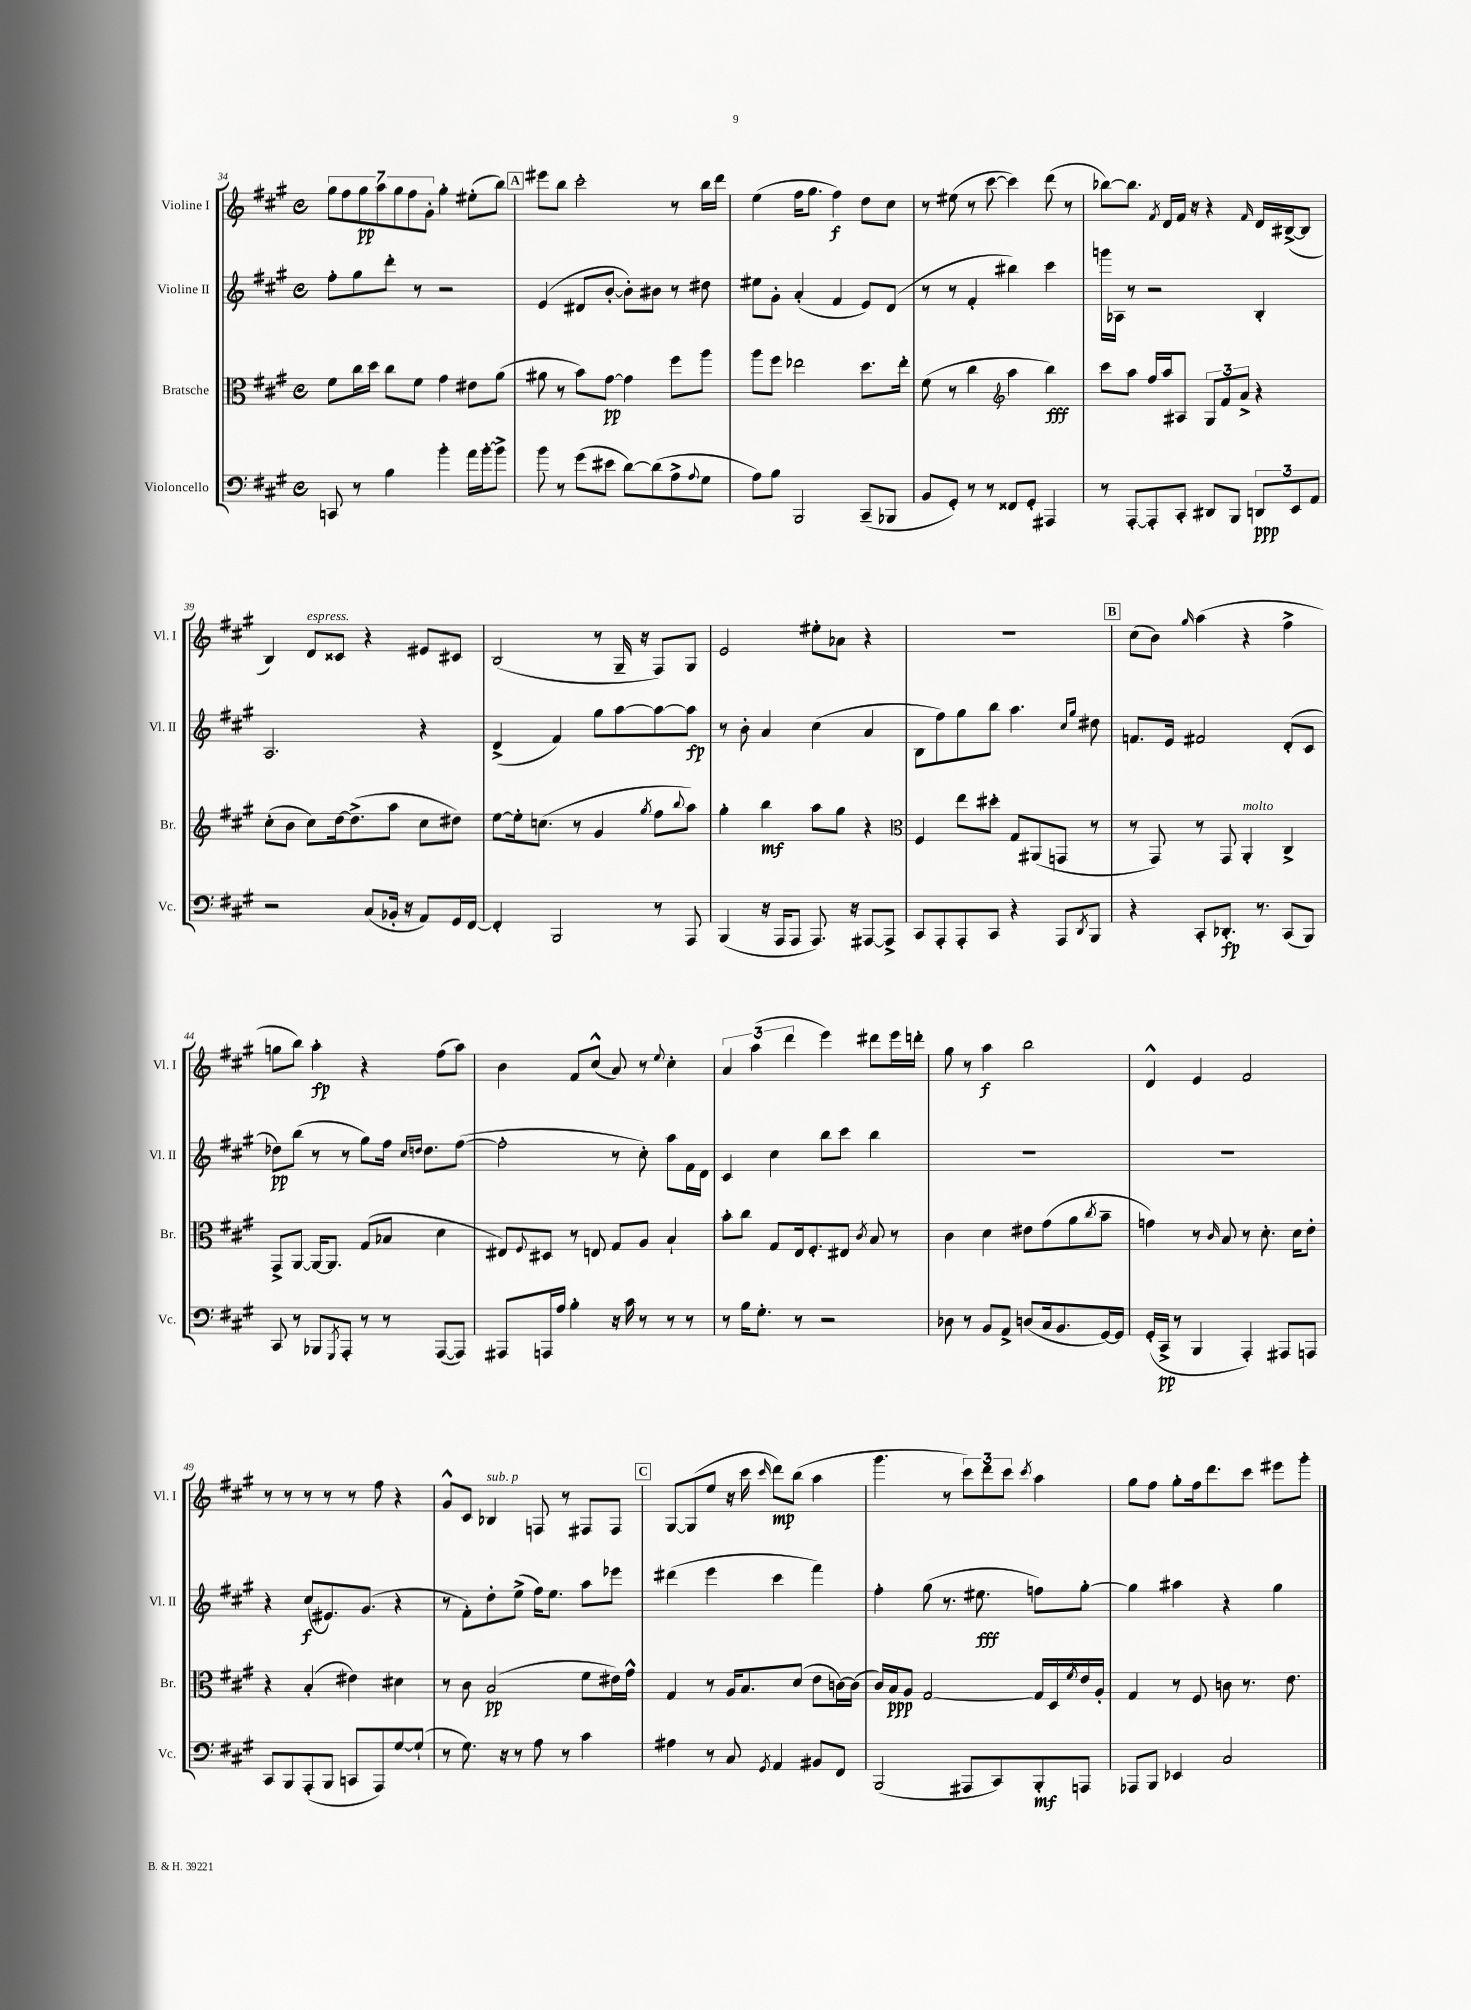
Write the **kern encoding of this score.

**kern	**kern	**kern	**kern
*staff4	*staff3	*staff2	*staff1
*clefF4	*clefC3	*clefG2	*clefG2
*k[f#c#g#]	*k[f#c#g#]	*k[f#c#g#]	*k[f#c#g#]
*M4/4	*M4/4	*M4/4	*M4/4
*met(c)	*met(c)	*met(c)	*met(c)
8CC/	8f#\L	8ff#'\L	14gg#\L
.	.	.	14ff#\
8r	16cc#\L	8gg#\	.
.	.	.	14gg#\
.	16dd\JJ	.	.
.	.	.	14aa\
4B\	8cc#\L	8ddd'\J	.
.	.	.	14gg#\
.	.	.	14ff#\
.	8f#\J	8r	.
.	.	.	14g#'\J
4b'\	4g#\	2r	4gg#'\
16a\LL	8e#\L	.	(8ee#'\L
[16b'\J	.	.	.
8b^\]J	(8a\J	.	8bb\J)
=	=	=	=
8b\	8a#\	(4e/	8eee#\L
8r	8r	.	8bb\J
(8g#\L	8b\L)	8d#/L	2ccc#'\
8e#\J	[8g#\J	[8b'/J	.
[8d\L)	4g#\]	8b'\]L)	.
(8d\]	.	8b#\J	.
8A^\	8ff#\L	8r	8r
8qqA/	.	.	.
8G#\J	8aa\J	8dd#\	16bb\LL
.	.	.	16ddd\JJ
=	=	=	=
8A\L)	8aa\L	8ee#\L	(4ee\
8B\J	8ff#\J	8g#'\J	.
2BBB/	2ee-\	(4a'/	16ff#\LK
.	.	.	8.gg#\J
.	.	4f#/	4ff#\)
(8CC#~/L	8.dd\L	8e/L)	8dd\L
8BBB-/J	.	(8d/J	8cc#\J
.	16ee-'\Jk	.	.
=	=	=	=
8BB/L	(8f#\	8r	8r
8GG#'/J)	8r	8r	(8ee#\
8r	4cc#\	4f#'/	8r
8r	.	.	[8ccc#\
*	*clefG2	*	*
8FF##/L	4aa\	4bb#\)	4ccc#\])
8GG#'/J	.	.	.
4AAA#/	4bb\)	4ccc#\	(8ddd\
.	.	.	8r
=	=	=	=
8r	8ccc#\L	16ggg\LL	[8bb-\L)
.	.	16A-\JJ	.
[8AAA'/L	8aa\J	8r	8.bb-\]J
8AAA'/]	16ff#/LL	2r	.
.	.	.	8qf#/
.	16aa/J	.	16d/LL
8CC#'/J	8A#/J	.	16f#/JJ
.	.	.	16r
8DD#/L	12G#/L	.	4r
.	12f#/	.	.
8BBB/J	.	.	.
.	12a^/J	.	.
.	.	.	16qqf#/
12DD/L	4r	4B'/	16d/LL
.	.	.	([16B#^/J
12EE/	.	.	.
.	.	.	8B#/]J
12AA/J	.	.	.
=	=	=	=
2r	(8cc#'\L	2.A/	4B/)
.	8b\J	.	.
.	8cc#\L)	.	8d/L
.	[16dd\k	.	8c##/J
.	(8.dd^\]	.	.
(8C#/L	.	.	4r
16BB-'/Jk	8aa\J	.	.
16r	.	.	.
8AA/L)	8cc#\L	4r	8e#/L
16GG#/L	8dd#\J)	.	8c#/J
[16FF#/JJ	.	.	.
=	=	=	=
4FF#'/]	[8ee\L	(4d^/	(2B/
.	16ee'\]k	.	.
.	(8.cc\J	.	.
2BBB/	.	4f#/)	.
.	8r	.	.
.	4g#/	8gg#\L	8r
.	.	[8aa\	16G#~/
.	.	.	16r
.	8qgg#/	.	.
8r	8ff#\L	8aa\_	8F#/L)
.	8qqbb/	.	.
8AAA/	8aa\J)	8aa\]J	8G#/J
=	=	=	=
(4BBB/	4gg#'\	8r	2e/
.	.	8b'\	.
16r	4bb\	4a/	.
16AAA/LK	.	.	.
8AAA/J	.	.	.
8.AAA/)	8aa\L	(4cc#\	8ee#'\L
.	8gg#\J	.	8a-\J
16r	.	.	.
[8AAA#/L	4r	4a/	4r
8AAA#^/]J	.	.	.
=	=	=	=
*	*clefC3	*	*
8CC#/L	4F#/	8B\L	1r
8AAA'/	.	8ff#\)	.
8AAA'/	8ee\L	8gg#\	.
8CC#/J	8dd#'\J	8bb\J	.
4r	8G#/L	4.aa\	.
.	(8AA#/	.	.
8AAA/L	8GG/J	.	.
.	.	16qqcc#/LL	.
8qDD/	.	16qqgg#/JJ	.
8BBB/J	8r	8dd#\	.
=	=	=	=
4r	8r	8.f/L	(8cc#\L
.	8GG#/)	.	8b\J)
.	.	16e/Jk	.
.	.	.	16qqgg#/
8CC#'/L	8r	2f#/	(4aa\
8.DD-'/J	8GG#/	.	.
.	4AA'/	.	4r
8.r	.	.	.
(8CC#/L	4C#^/	(8d'/L	4ff#^\
8BBB/J)	.	8c#/J	.
=	=	=	=
8CC#/	8GG#^/L	8dd-\L)	8gg\L
8r	[8AA/J	(8bb\J	8bb\J)
8BBB-/L	16AA/_LK	8r	4aa'\
.	8.AA/]J	.	.
8qGGG#/	.	.	.
8AAA'/J	.	8r	.
8r	(8G#/L	8gg#\L)	4r
8r	8B-/J	16ff#\Jk	.
.	.	16qqcc#/LL	.
.	.	16qqdd/JJ	.
.	.	8.dd\L	.
([8AAA/L	4d\	.	(8ff#\L
8AAA/]J)	.	([8ff#\J	8aa\J)
=	=	=	=
8AAA#/L	8E#/L)	2ff#'\]	4b\
.	8qqF#/	.	.
16AAA/L	8D#/J	.	.
16A/JJ	.	.	.
4B'\	8r	.	8f#/L
.	8E/	.	(8cc#^^/J
16r	8G#/L	8r	8a/)
16c#\	.	.	.
8r	8A/J	8cc#'\)	8r
.	.	.	8qqee/
8r	4B`/	8aa\L	4cc#'\
8r	.	16f#\L	.
.	.	16d\JJ	.
=	=	=	=
8r	8b'\L	4c#/	6a/
16B\LK	8cc#\J	.	.
.	.	.	(6aa\
8.G#'\J	.	.	.
.	8G#/L	4cc#\	.
.	.	.	6ddd\
8r	16E/k	.	.
.	8.F#'/	.	.
2r	.	8bb\L	4eee\)
.	8E#/J	8ccc#\J	.
.	8qc#/	.	.
.	8B/	4bb\	8ddd#\L
.	8r	.	16eee\L
.	.	.	16ddd'\JJ
=	=	=	=
8D-\	4c#\	1r	8gg#\
8r	.	.	8r
8BB/L	4d\	.	4aa\
8AA^/J	.	.	.
(8D/L	8e#\L	.	2bb\
16C#/k	(8g#\	.	.
8.BB/	.	.	.
.	8a\	.	.
.	8qcc#/	.	.
[16GG#/L)	8b~\J	.	.
16GG#/]JJ	.	.	.
=	=	=	=
(16GG#'/LL	4g\)	1r	4d^^/
16CC#^/JJ	.	.	.
8r	.	.	.
4BBB/	8r	.	4e/
.	16qqc#/	.	.
.	8B/	.	.
4AAA'/)	8r	.	2f#/
.	8.d'\	.	.
8AAA#/L	.	.	.
.	16d\LK	.	.
8AAA/J	8e'\J	.	.
=	=	=	=
8CC#/L	4r	4r	8r
8BBB/	.	.	8r
(8AAA'/	(4B'/	(8cc#/L	8r
8BBB/J	.	8.e#/)	8r
8CC/L	4e#\)	.	8r
.	.	(8.g#/J	.
8AAA/)	.	.	8ff#\
[8G#/	4d#\	4r	4r
(8G#`/]J	.	.	.
=	=	=	=
8r	8r	8r	8g#^^/L
8.G#\)	8c#\	8f#'\L)	8c#/J
.	(2B/	8dd'\	4B-/
16r	.	.	.
8r	.	(8ee^\J	.
8A\	.	16ff#\LK)	8F/
.	.	8.ee\J	.
8r	.	.	8r
4c#\	8f#\L	8aa\L	8F#/L
.	16e#\L)	8eee-\J	8F#/J
.	16g#^^\JJ	.	.
=	=	=	=
4A#\	4G#/	(4ddd#\	[8G#/L
.	.	.	(8G#/]
8r	8r	4eee\	8ee/J
8C#/	16A/LK	.	16r
.	8.B/	.	16ccc#\
8qGG#/	.	.	16qqccc#/
4AA/	.	4ccc#\	8ddd\L)
.	(8d/J	.	(8bb\J
8BB#/L	8e\L	4fff#\)	4aa\
8FF#/J	[16c\L)	.	.
.	(16c\]JJ	.	.
=	=	=	=
(2BBB/	16c#/LL)	4ff#'\	4.ggg#\
.	16B/J	.	.
.	8A/J	.	.
.	[2G#/	(8gg#\	.
.	.	8.r	8r
8AAA#/L	.	.	12ccc#\L)
.	.	8.ee#\	.
.	.	.	12ddd\
8CC#/)	.	.	.
.	.	.	12ccc#\J
.	.	.	8qccc#/
8BBB'/	16G#/]LL	8ff\L)	4aa\
.	16D/	.	.
.	8qf#/	.	.
8AAA/J	16e/	[8gg#'\J	.
.	16A'/JJ	.	.
=	=	=	=
8AAA-/L	4G#/	4gg#\]	8gg#\L
8BBB/J	.	.	8ff#\J
4EE-/	8r	4aa#\	8gg#'\L
.	8F#/	.	16ff#\k
.	.	.	8.ddd\
2C#/	8c\	4r	.
.	8.r	.	8ccc#\J
.	.	4gg#\	8eee#\L
.	8.e\	.	.
.	.	.	8ggg#'\J
==	==	==	==
*-	*-	*-	*-
